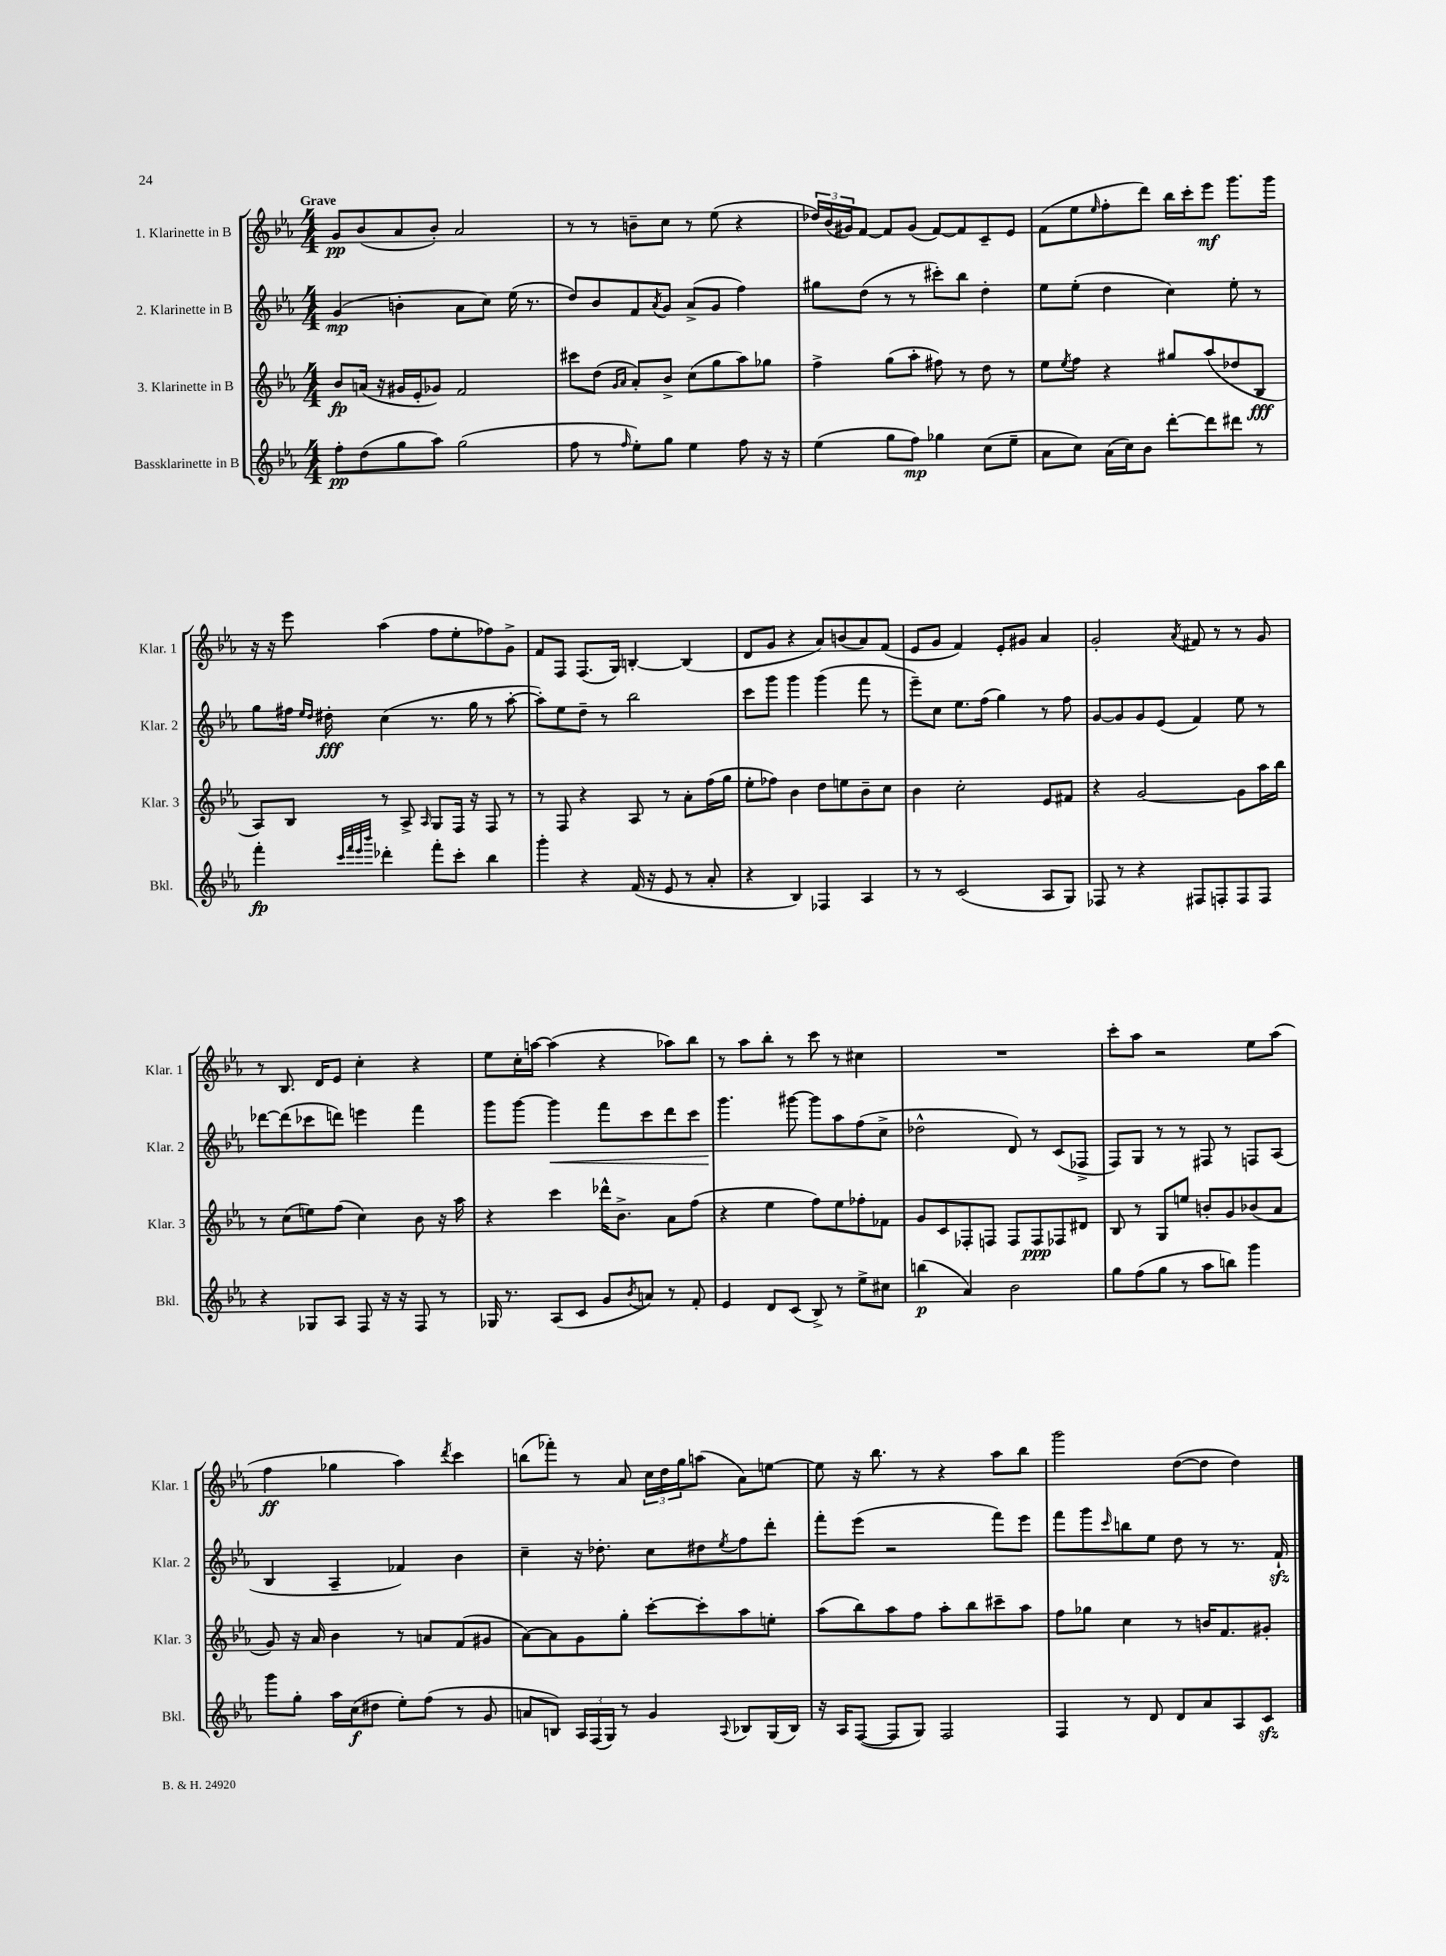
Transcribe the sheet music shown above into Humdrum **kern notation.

**kern	**kern	**kern	**kern
*staff4	*staff3	*staff2	*staff1
*clefG2	*clefG2	*clefG2	*clefG2
*k[b-e-a-]	*k[b-e-a-]	*k[b-e-a-]	*k[b-e-a-]
*M4/4	*M4/4	*M4/4	*M4/4
8ff'	8b-	(4g	8g
(8dd	(16a	.	(8b-
.	16r	.	.
8gg	16g#	4b'	8a-
.	16e-'	.	.
8aa-)	8g-)	.	8b-')
(2gg	2f	8a-	2a-
.	.	8cc)	.
.	.	(16ee-	.
.	.	8.r	.
=	=	=	=
8ff	8ccc#	8dd)	8r
8r	(8dd	8b-	8r
.	16qqg	.	.
16qqff	16qqa-	.	.
8ee-')	8a-')	8f	8b~
.	.	8qa-	.
8gg	8b-^	8g	8cc
4ee-	(8cc	(8a-^	8r
.	8gg	8g	(8ee-
8ff	8aa-)	4ff)	4r
16r	8gg-	.	.
16r	.	.	.
=	=	=	=
(4ee-	4ff^	8gg#	24dd-)
.	.	.	(24b-
.	.	.	24g#)
.	.	(8dd	[8f
8gg	(8gg	8r	8f]
8ff)	8aa-'	8r	(8g#
4gg-	8ff#)	8ccc#')	[8f)
.	8r	8bb-	8f]
(8cc	8dd	4dd'	8c~
8ee-~	8r	.	8e-
=	=	=	=
8a-	8ee-	8ee-	(8f
.	8qee-	.	.
8cc)	8ff	(8ee-'	8ee-
.	.	.	16qqee-
(16a-	4r	4dd	8ff'
16cc)	.	.	.
8b-	.	.	8ddd)
[8ddd'	8gg#	4cc)	16bb-
.	.	.	16ccc'
8ddd]	(8aa-	.	8eee-
8ddd#	8dd-	8ee-'	8.ggg
8r	8B-	8r	.
.	.	.	16ggg
=	=	=	=
4fff'	8A-)	8gg	16r
.	.	.	16r
.	8B-	16ff#	8eee-
.	.	16qqee-	.
.	.	16qqdd	.
.	.	16dd#'	.
32qqccc	.	.	.
32qqfff	.	.	.
32qqeee-	.	.	.
32qqbbb-	.	.	.
4ddd-'	8r	(4cc	(4aa-
.	8A-^	.	.
.	16qqA-	.	.
8fff'	8G	8.r	8ff
8ccc'	16F	.	8ee-'
.	16r	16gg	.
4bb-	8F	8r	8ff-)
.	8r	[8aa-'	8g^
=	=	=	=
4ggg'	8r	8aa-'])	8f
.	8F	8ee-	8F
4r	4r	8dd~	(8.F
.	.	8r	.
.	.	.	16G)
(16f	8A-	2bb-	[4B'
16r	.	.	.
8e-	8r	.	.
8r	8a-'	.	(4B]
8a-'	(16ff	.	.
.	16gg	.	.
=	=	=	=
4r	8ee-'	8ccc	8d
.	8ff-)	8ggg	8g
4B-)	4b-	4ggg	4r
4F-	8dd	(4ggg	8a-)
.	8ee	.	(8b
4A-	8b-~	8fff	8a-)
.	8cc	8r	(8f
=	=	=	=
8r	4b-	8eee-~)	8e-
8r	.	8cc	8g
(2c	2cc'	8.ee-	4f)
.	.	(16ff	.
.	.	4gg)	8e-'
.	.	.	8g#
8A-	8e-	8r	4a-
8G)	8f#	8ff	.
=	=	=	=
8F-	4r	[8g	2g'
8r	.	8g]	.
4r	[2g	8g	.
.	.	(8e-	.
.	.	.	8qa-
8F#	.	4f)	8f#
8F'	.	.	8r
8F	8g]	8ee-	8r
8F	16aa-	8r	8g
.	16bb-	.	.
=	=	=	=
4r	8r	[8ddd-	8r
.	(8cc	(8ddd-]	8.B-
8G-	8ee)	8ccc-	.
.	.	.	16d
8A-	(8ff	8ddd)	8e-
8F	4cc)	4eee	4cc'
16r	.	.	.
16r	.	.	.
8F	8b-	4fff	4r
8r	16r	.	.
.	16aa-	.	.
=	=	=	=
16G-	4r	8ggg	8ee-
8.r	.	.	.
.	.	[8ggg	16cc'
.	.	.	[16aa
(8A-	4ccc	4ggg]	(4aa]
8c	.	.	.
8g	16ddd-^^	8fff	4r
.	8.b-^	.	.
8qb-	.	.	.
8a)	.	8ccc	.
8r	8a-	8ddd	8aa-)
8f'	(8ff	8ccc	8bb-
=	=	=	=
4e-	4r	4.ggg	8r
.	.	.	8aa-
8d	4ee-	.	8bb-'
(8c	.	[8ggg#	8r
8B-^)	8ff)	8ggg#]	8ccc
8r	8ee-	8aa-	8r
8ee-^	8ff-'	(8ff	4cc#
8cc#	8f-	8cc^	.
=	=	=	=
(4bb	8g	2dd-^^	1r
.	8c	.	.
4a-)	8F-'	.	.
.	8F	.	.
2b-	8F	8d)	.
.	8F	8r	.
.	8F-	(8c	.
.	8d#	8F-^	.
=	=	=	=
8gg	8B-	8F)	8ccc'
(8ff	8r	8G	8aa-
8gg	8G	8r	2r
8r	8ee	8r	.
8aa-	8b'	8F#	.
8bb)	8g	8r	.
4ggg	(8b-	8F	8ee-
.	8a-	(8A-	(8aa-
=	=	=	=
8ggg	8g)	4B-	4ff
8gg'	16r	.	.
.	16a-	.	.
16aa-	4b-	4A-~	4gg-
(16cc	.	.	.
8dd#	.	.	.
8ee-')	8r	4f-)	4aa-)
(8ff	8a	.	.
.	.	.	8qddd
8r	(8f	4b-	4ccc
8g	8g#	.	.
=	=	=	=
8a	[8a-)	4cc~	(8bb
8B)	8a-]	.	8fff-')
24A-	8g	16r	8r
(24F	.	.	.
.	.	8.dd-'	.
24G)	.	.	.
8r	8gg'	.	8a-
4g	[8ccc'	8cc	24cc
.	.	.	24dd
.	.	.	24gg
.	8ccc']	8dd#	(8aa
8qqA-	.	8qee-	.
8B-	8aa-	8ff	8a-)
(16G	8ee'	8ddd'	[8ee
16B-)	.	.	.
=	=	=	=
16r	(8aa-	8fff'	8ee]
16A-	.	.	.
([8F	8bb-)	(8eee-	16r
.	.	.	8.bb-
8F]	8aa-	2r	.
8G)	8ff	.	8r
2F	8aa-'	.	4r
.	8bb-	.	.
.	8ccc#~	8fff)	8aa-
.	8aa-	8eee-	8bb-
=	=	=	=
4F	8ff	8fff	2ggg
.	8gg-	8ggg	.
.	.	16qqccc	.
8r	4cc	8bb	.
8d	.	8ee-	.
8d	8r	8dd	([8dd
8a-	16b	8r	8dd]
.	8.f	.	.
8A-	.	8.r	4dd)
8c	8g#'	.	.
.	.	16f`	.
==	==	==	==
*-	*-	*-	*-
